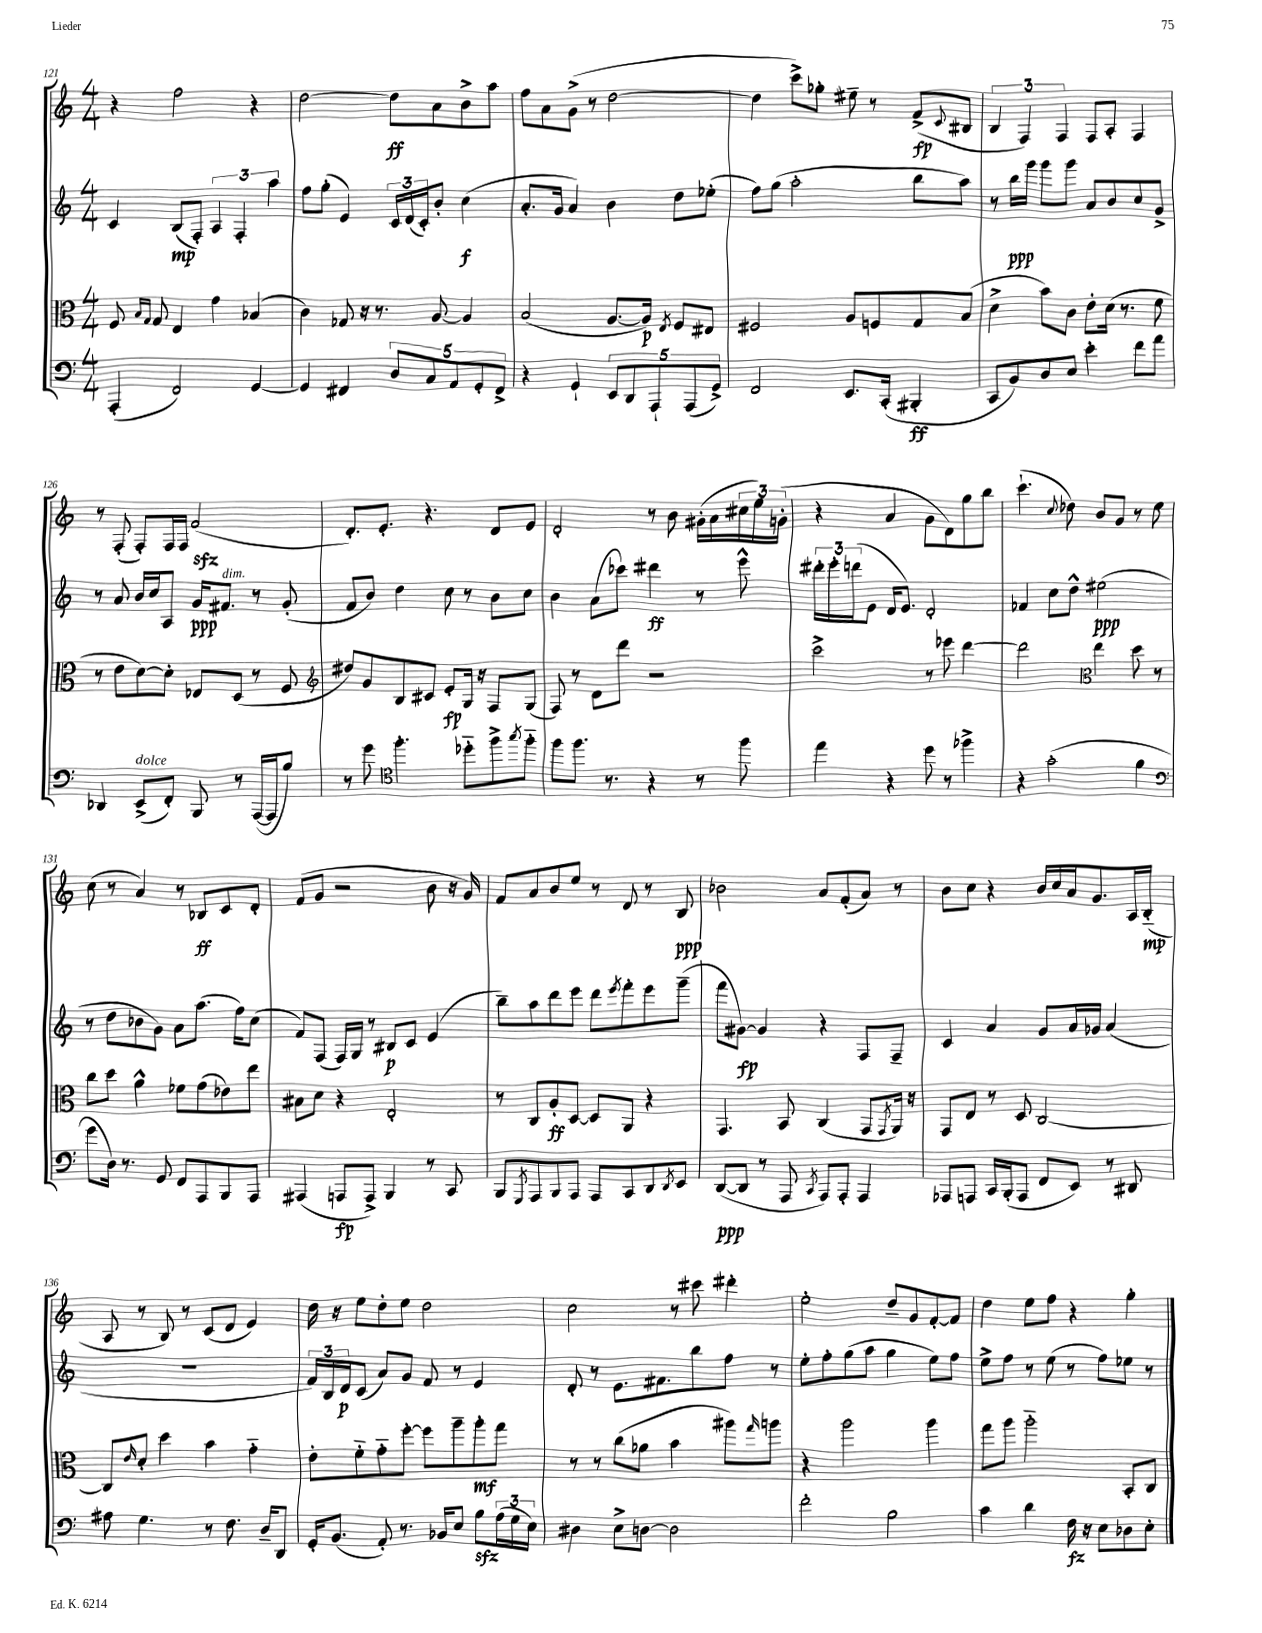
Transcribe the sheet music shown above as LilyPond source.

<<
\new StaffGroup <<
\new Staff = "s0" {
    \clef treble \key c \major \numericTimeSignature \time 4/4
    r4 f''2 r4 |
    d''2~ d''8\ff a'8 b'8-> a''8 |
    f''8 a'8 g'8->( r8 d''2~ |
    d''4 c'''8->) ges''8-. eis''8-- r8 f'8->\fp( \appoggiatura { c'8 } bis8 |
    \tuplet 3/2 { b4 f4) f4 } f8 a8-. f4 |
    r8 f8-.( f8-.) f16 f16 f'2\sfz( |
    d'8.-.) e'8.-. r4. d'8 e'8 |
    d'2-. r8 b'8 gis'16-.( a'16 \tuplet 3/2 { cis''16 e''16) g'16-.( } |
    r4 a'4 g'8 d'8) g''8 b''8 |
    c'''4.-!( \appoggiatura { c''8 } des''8) b'8 g'8 r8 e''8 |
    c''8( r8 a'4) r8 bes8\ff c'8 d'8-. |
    f'8( g'8 r2 b'8 r16 g'16) |
    f'8 a'8 b'8 e''8 r8 d'8 r8 b8\ppp |
    bes'2 a'8 f'8-.( a'8) r8 |
    b'8 c''8 r4 b'16 c''16 a'16 g'8. a16 b16-_\mp( |
    a8 r8 b8) r8 c'8( d'8 e'4) |
    d''16 r16 e''8 d''8-. e''8 d''2 |
    c''2 r8 cis'''8 dis'''4-. |
    e''2-. d''8-- g'8 f'8~-. f'8 |
    d''4 e''8 f''8 r4 g''4-. \bar "|." |
}
\new Staff = "s1" {
    \clef treble \key c \major \numericTimeSignature \time 4/4
    c'4 b8\mp( f8-.) \tuplet 3/2 { a4 f4-. a''4 } |
    f''8 g''8-.( e'4) \tuplet 3/2 { c'16 d'16( c'16-.) } b'8-. c''4\f( |
    a'8.-. g'16 a'4) b'4 d''8 ees''8-.( |
    f''8) g''8( a''2-. b''8 a''8) |
    r8 b''16\ppp g'''16 g'''8 g'''8 a'8 b'8 c''8 g'8-> |
    r8 a'8 b'16 c''16 a8 g'16\ppp fis'8.^\markup { \italic "dim." } r8 g'8-.( |
    f'8 b'8) d''4 c''8 r8 b'8 c''8 |
    b'4 a'8( ces'''8) dis'''4\ff r8 e'''8-^ |
    \tuplet 3/2 { dis'''16-. e'''16-. d'''16( } e'8 d'16 e'8.) d'2-. |
    fes'4 c''8 d''8-^ eis''2\ppp( |
    r8 d''8 bes'8 g'8) a'8 a''8.( f''16) c''8( |
    f'8) f8( f16) g16 r8 bis8\p c'8 e'4( |
    b''8--) a''8 d'''8 e'''8 d'''8 \acciaccatura { e'''8 } f'''8-. e'''8 g'''8--( |
    f'''8 gis'8~\fp) gis'4 r4 f8 f8-- |
    c'4 a'4 g'8 a'16 ges'16 a'4( |
    R1 |
    \tuplet 3/2 { f'16) b16 d'16\p } c'8( a'8) g'8 f'8 r8 e'4 |
    d'8-. r8 e'8. fis'8. b''8 f''8 r8 |
    e''8-. f''8-. g''8( a''8 g''4 e''8) f''8 |
    e''8-> f''8 r8 e''8( r8 f''8) ees''8 r8 \bar "|." |
}
\new Staff = "s2" {
    \clef alto \key c \major \numericTimeSignature \time 4/4
    f8 \grace { b16 g16 } g8 e4 g'4 bes4( |
    c'4) ges8 r16 r8. a8~ a4 |
    b2( a8.~ a16\p) \acciaccatura { e8 } f8 eis8 |
    fis2 a8 f8 g8 b8( |
    d'4-> b'8) c'8 e'8-. d'16( r8. f'8 |
    r8 e'8 d'8~) d'8-. ees8 d8( r8 f8 |
    \clef treble dis''8) g'8 b8 cis'8 e'8-.\fp g16 r16 f8 g8( |
    f8) r8 d'8 d'''8 r2 |
    c'''2-> r8 ees'''8 d'''4~ |
    d'''2 \clef alto e''4 d''8 r8 |
    c''8 d''8 a'4-^ fes'8 g'8( ees'8) e''8 |
    bis8 d'8 r4 e2-. |
    r8 c8 a8-.\ff d8~ d8 a,8 r4 |
    g,4. b,8 c4( g,8 \acciaccatura { g,8 } a,16) r16 |
    g,8 e8 r8 d8 c2~ |
    c8 \grace { e'16 } d'8-. d''4 b'4 g'4-_ |
    e'8-. f'8-_ g'8-_ f''8~-. f''8 a''8-- a''8-.\mf g''8 |
    r8 r8 c''8( aes'8 b'4 ais''8) \grace { g''16 } a''8 |
    r4 a''2 a''4 |
    g''8 a''8 a''2-_ b,8-. c8 \bar "|." |
}
\new Staff = "s3" {
    \clef bass \key c \major \numericTimeSignature \time 4/4
    a,,4-.( f,2) g,4~ |
    g,4 fis,4 \tuplet 5/4 { d8 c8 a,8 g,8-. fis,8-> } |
    r4 g,4-! \tuplet 5/4 { e,8 d,8 a,,8-! a,,8( g,8->) } |
    f,2 e,8. c,16-.( bis,,4-.\ff |
    c,8 b,8) d8 e8 e'4-. f'8 a'8 |
    des,4 e,8->^\markup { \italic "dolce" }( f,8-.) b,,8 r8 a,,16~( a,,16 b8) |
    r8 g'8 \clef tenor f''4.-. des''8-_ f''8-> \acciaccatura { g''8 } f''8-_ |
    f''8 f''8. r8. r4 r8 f''8 |
    e''4 r4 d''8 r8 fes''4-> |
    r4 g'2-.( f'4 |
    \clef bass g'8 d16) r8. g,8 f,8 a,,8 b,,8 a,,8 |
    ais,,4( a,,8\fp a,,8->) b,,4 r8 c,8 |
    b,,8 \acciaccatura { g,,8 } a,,8 b,,8 a,,8 a,,8 c,8 d,8 \acciaccatura { d,8 } e,8 |
    d,8~\ppp( d,8 r8 a,,8 \acciaccatura { c,8 } a,,8) a,,8-. a,,4 |
    aes,,8 a,,8 c,16 b,,16-.( a,,8 f,8 e,8) r8 dis,8 |
    ais8 g4. r8 f8. d16-- d,8 |
    g,16-. b,8.( a,8-.) r8. bes,16 e8 b8\sfz \tuplet 3/2 { a16( g16 e16) } |
    dis4 e8-> d8~ d2 |
    f'2-. b2 |
    c'4 d'4 f16\fz r16 e8 des8 e8-. \bar "|." |
}
>>
>>
\layout { \context { \Score currentBarNumber = #121 } }
